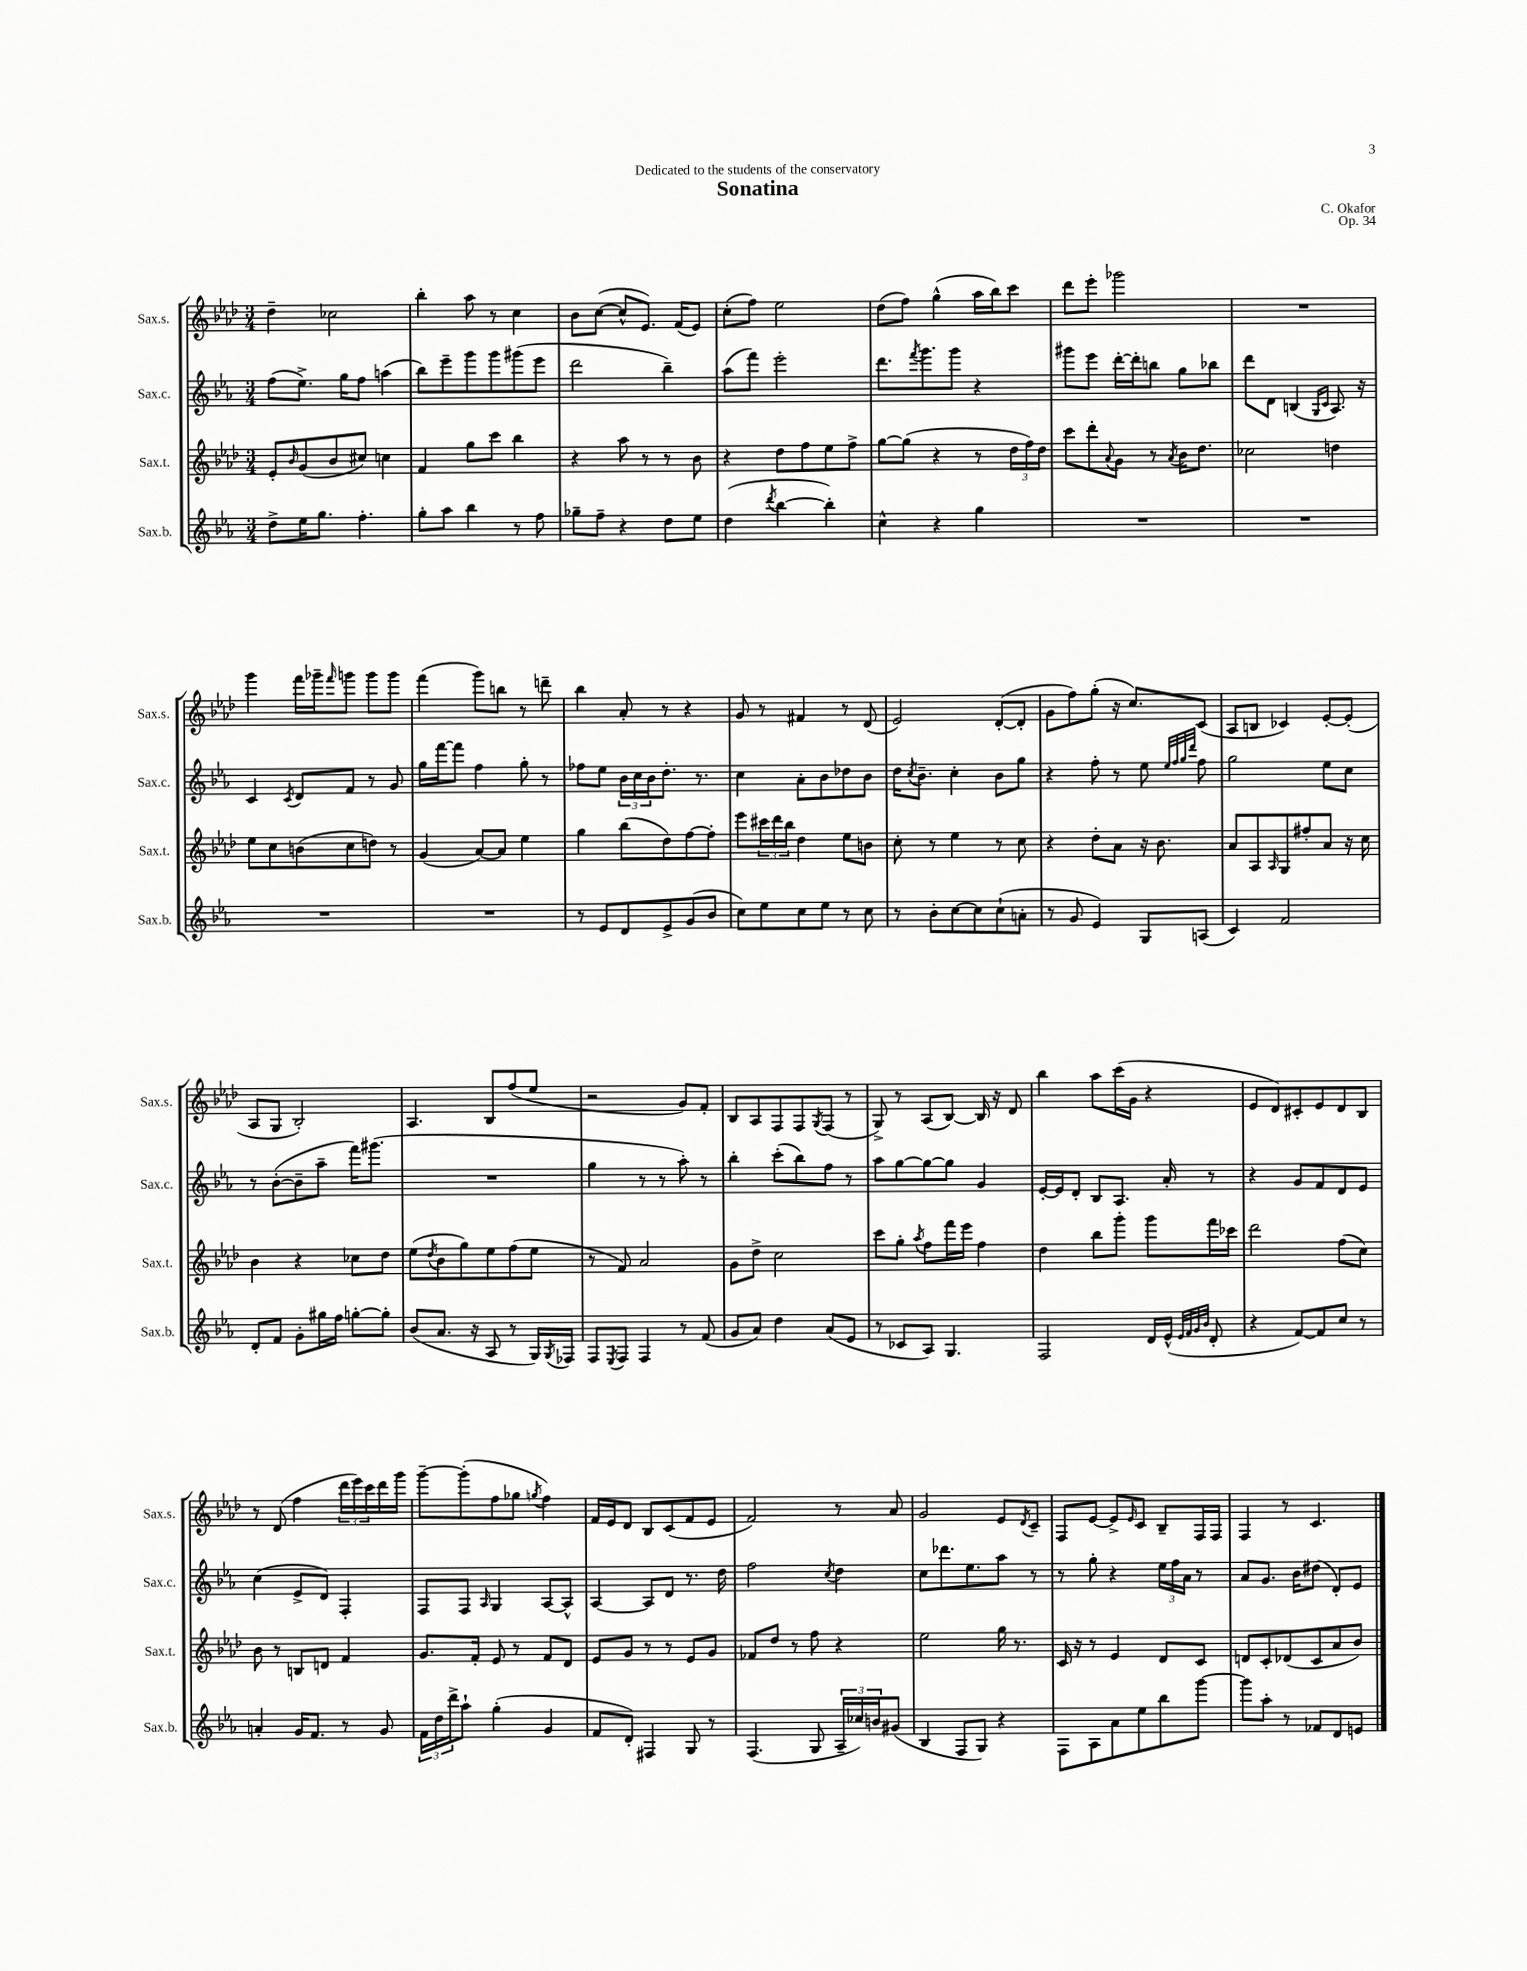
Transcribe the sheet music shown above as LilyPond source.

\header { title = "Sonatina" composer = "C. Okafor" dedication = "Dedicated to the students of the conservatory" opus = "Op. 34" }
<<
\new StaffGroup <<
\new Staff = "s0" \with { instrumentName = "Sax.s." shortInstrumentName = "Sax.s." } {
    \clef treble \key aes \major \numericTimeSignature \time 3/4
    des''4-- ces''2 |
    bes''4-. aes''8 r8 c''4 |
    bes'8 c''8~( c''8-^ ees'8.) f'16( ees'8) |
    c''8-.( f''8) ees''2 |
    des''8( f''8) g''4-^( aes''16 bes''16) c'''8 |
    des'''8 ees'''8-. ges'''2 |
    R2. |
    g'''4 f'''16 ges'''16-- \grace { f'''16 } g'''8 g'''8 g'''8 |
    f'''4( g'''8) b''8 r8 d'''8-- |
    bes''4 aes'8-. r8 r4 |
    g'8 r8 fis'4 r8 des'8( |
    ees'2) des'8~-.( des'8-. |
    g'8 f''8) g''8-.( r16 c''8.) c'8( |
    aes8 b8 ces'4) ees'8~-. ees'8-.( |
    aes8 g8 bes2-.) |
    aes4. bes8 f''8( ees''8 |
    r2 g'8) f'8-. |
    bes8 aes8 f8 f8 \acciaccatura { g8 } f8( r8 |
    g8->) r8 aes8( bes8~) bes16 r16 des'8 |
    bes''4 aes''8 c'''16( g'16 r4 |
    ees'8 des'8) cis'8-. ees'8 des'8 bes8 |
    r8 des'8( f''4 \tuplet 3/2 { des'''16 ees'''16) c'''16 } des'''16 g'''16 |
    g'''8~-- g'''8-.( f''8 ges''8 \acciaccatura { g''8 } f''4) |
    f'16 ees'16 des'8 bes8 c'8( f'8 ees'8 |
    f'2) r8 aes'8 |
    g'2 ees'8 \acciaccatura { des'8 } c'8-- |
    f8 ees'8~ ees'8-> \grace { ees'16 } c'8 bes8-- f16 f16 |
    f4 r8 c'4. \bar "|." |
}
\new Staff = "s1" \with { instrumentName = "Sax.c." shortInstrumentName = "Sax.c." } {
    \clef treble \key ees \major \numericTimeSignature \time 3/4
    f''8( ees''8.->) g''16 f''8 a''4( |
    bes''8) ees'''8-- g'''8 g'''8 gis'''8( ees'''8 |
    d'''2 bes''4--) |
    aes''8( f'''8) ees'''2-. |
    d'''8. \acciaccatura { f'''8 } g'''8. g'''8 r4 |
    gis'''8 ees'''8 d'''16~-. d'''16-. b''8 g''8 bes''8 |
    d'''8 d'8 b4( \grace { g16 c'16 } aes8.) r16 |
    c'4 \acciaccatura { c'8 } d'8 f'8 r8 g'8 |
    g''16 f'''16~ f'''8 f''4 g''8-. r8 |
    fes''8 ees''8 \tuplet 3/2 { bes'16 c''16 bes'16 } d''8.-. r8. |
    c''4 aes'8-. bes'8 des''8 bes'8 |
    d''16 \acciaccatura { c''8 } bes'8.-- c''4-. bes'8 g''8 |
    r4 f''8-. r8 ees''8 \grace { ees''32 f''32 g''32 d'''32 } f''8 |
    g''2 ees''8 c''8 |
    r8 bes'8~-.( bes'8-- aes''8-- f'''16) gis'''8.( |
    R2. |
    g''4 r8 r8 aes''8-.) r8 |
    bes''4-. c'''8-.( bes''8) f''8 r8 |
    aes''8 g''8~ g''8~ g''8 g'4 |
    ees'16~-. ees'16 d'8-. bes8 aes8. aes'16-. r8 |
    r4 g'8 f'8 d'8 ees'8 |
    c''4( ees'8-> d'8) f4-. |
    f8 f8 \grace { aes16 } g4 aes8~ aes8-^ |
    aes4~ aes8 d'8 r8. d''16 |
    f''2 \acciaccatura { c''8 } d''4 |
    c''8 des'''8. ees''8. aes''8 r8 |
    r8 g''8-. r4 \tuplet 3/2 { ees''16 f''16 aes'16 } r8 |
    aes'8 g'8. bes'16 dis''8( d'8-.) ees'8 \bar "|." |
}
\new Staff = "s2" \with { instrumentName = "Sax.t." shortInstrumentName = "Sax.t." } {
    \clef treble \key aes \major \numericTimeSignature \time 3/4
    ees'8-. \grace { bes'16 } g'8( bes'8 cis''8) c''4 |
    f'4 g''8 c'''8 bes''4 |
    r4 aes''8 r8 r8 bes'8 |
    r4 des''8 f''8 ees''8 f''8-> |
    g''8~ g''8( r4 r8 \tuplet 3/2 { des''16 f''16) des''16 } |
    c'''8 des'''8-. \appoggiatura { aes'8 } g'8 r8 \acciaccatura { aes'8 } bes'16 des''8. |
    ces''2 d''4 |
    ees''8 c''8 b'8( c''8 d''8) r8 |
    g'4( aes'8~) aes'8 ees''4 |
    g''4 bes''8( des''8) f''8~ f''8-. |
    ees'''8 \tuplet 3/2 { cis'''16 des'''16 bes''16 } des''4 ees''8 b'8 |
    c''8-. r8 ees''4 r8 c''8 |
    r4 des''8-. aes'8 r16 bes'8. |
    aes'8 aes8 \grace { aes16 } g8 fis''8-. aes'8 r16 c''16 |
    bes'4 r4 ces''8 des''8 |
    ees''8( \acciaccatura { des''8 } bes'8 g''8) ees''8 f''8( ees''8 |
    r8 f'8) aes'2 |
    g'8 des''8-> c''2 |
    c'''8 g''8-. \acciaccatura { aes''8 } f''8 f'''16 ees'''16 f''4 |
    des''4 bes''8 g'''8-. g'''8 f'''16 ces'''16 |
    des'''2 f''8( c''8) |
    bes'8 r8 b8 d'8 f'4 |
    g'8. f'16-. ees'8 r8 f'8 des'8 |
    ees'8 g'8 r8 r8 ees'8 g'8 |
    fes'8 des''8 r8 f''8 r4 |
    ees''2 g''16 r8. |
    c'16 r16 r8 ees'4 des'8 c'8 |
    d'8 c'8-. des'8( c'8 aes'8 bes'8) \bar "|." |
}
\new Staff = "s3" \with { instrumentName = "Sax.b." shortInstrumentName = "Sax.b." } {
    \clef treble \key ees \major \numericTimeSignature \time 3/4
    d''8-> ees''16 g''8. f''4.-. |
    g''8-. aes''8 bes''4 r8 f''8 |
    ges''8-- f''8-- r4 d''8 ees''8 |
    d''4( \acciaccatura { d'''8 } bes''4~ bes''4-.) |
    c''4-^ r4 g''4 |
    R2. |
    R2. |
    R2. |
    R2. |
    r8 ees'8 d'8 ees'8-> g'8( bes'8 |
    c''8) ees''8 c''8 ees''8 r8 c''8 |
    r8 bes'8-. c''8~ c''8 c''8-!( a'8-. |
    r8 g'8 ees'4) g8 a8( |
    c'4) f'2 |
    d'8-. f'8 g'8-. gis''16 f''16 g''8~-. g''8-. |
    bes'8( aes'8. r16 aes8 r8 g16) \acciaccatura { g8 } fes16 |
    f8 \acciaccatura { ees8 } f8 f4 r8 f'8( |
    g'8 aes'8) d''4 aes'8( ees'8 |
    r8 ces'8 aes8) g4. |
    f2 d'16 ees'16-^( \grace { ees'32 f'32 g'32 bes'32 } d'8-. |
    r4 f'8~) f'8 c''8 r8 |
    a'4-. g'16 f'8. r8 g'8 |
    \tuplet 3/2 { f'16 d''16 d'''16-> } aes''8-! g''4-.( g'4 |
    f'8 d'8-.) fis4 g8 r8 |
    f4.( g8 \tuplet 3/2 { aes16-- ces''16) b'16 } gis'8( |
    bes4 f8 g8) r4 |
    f8 aes8 aes'8 ees''8 bes''8 g'''8~ |
    g'''8 aes''8-. r8 fes'8 d'8 e'8 \bar "|." |
}
>>
>>
\layout { \context { \Score \remove "Bar_number_engraver" } }
